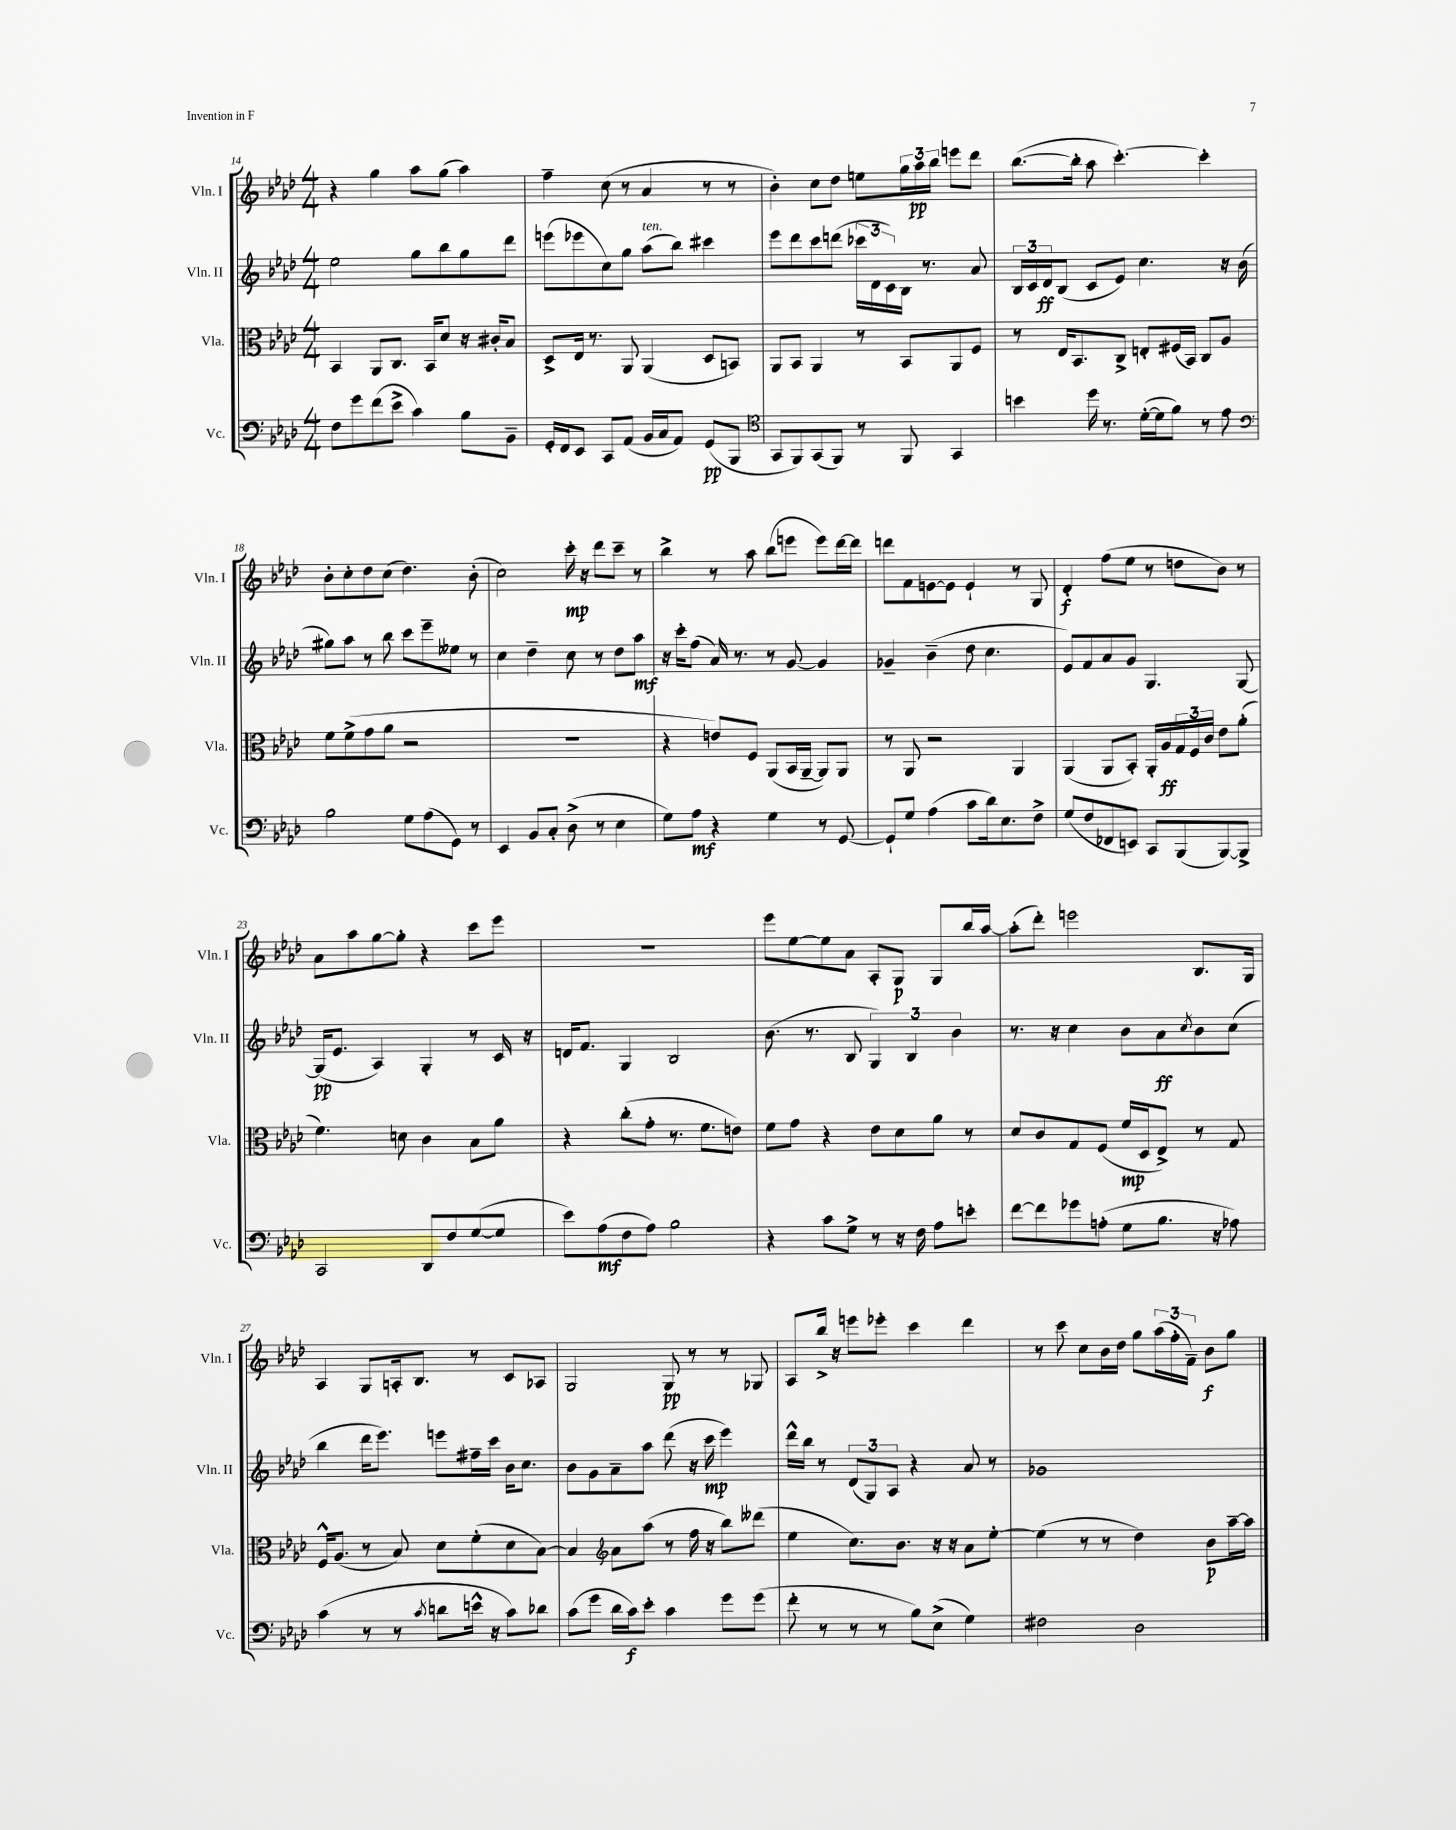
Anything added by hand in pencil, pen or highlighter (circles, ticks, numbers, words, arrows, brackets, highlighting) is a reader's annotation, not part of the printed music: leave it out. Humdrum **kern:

**kern	**kern	**kern	**kern
*staff4	*staff3	*staff2	*staff1
*clefF4	*clefC3	*clefG2	*clefG2
*k[b-e-a-d-]	*k[b-e-a-d-]	*k[b-e-a-d-]	*k[b-e-a-d-]
*M4/4	*M4/4	*M4/4	*M4/4
8F\L	4BB-/	2ee-\	4r
8g\	.	.	.
(8f\	8AA-/L	.	4gg\
8e-^\J	8.C/J	.	.
4c\)	.	8gg\L	8aa-\L
.	16BB-/LK	.	.
.	8d-/J	8bb-\	(8gg\J
8B-\L	16r	8gg\	4aa-\)
.	16c#'/LK	.	.
8BB-~\J	8B-/J	8ddd-\J	.
=	=	=	=
16GG'/LL	8D-^/L	(8eee\L	4ff~\
16FF/J	.	.	.
8EE-/J	16E-/Jk	8eee-\	.
.	8.r	.	.
8CC/L	.	8cc\)	(8cc\
(8AA-/J	8AA-/	8gg\J	8r
16BB-/LL	(4AA-/	(8aa-\L	4a-/
16C/J	.	.	.
8AA-/J)	.	8bb-\J)	.
(8GG/L	8D-/L	4ccc#\	8r
8BBB-/J	8BB/J)	.	8r
=	=	=	=
*clefC4	*	*	*
8GG/L	8AA-/L	8eee-\L	4b-'\)
8FF/)	8BB-/J	8ddd-\	.
(8GG/	4AA-/	8ccc\	8cc\L
8FF/J)	.	(8ddd\J	8dd-\J
8r	8r	24ccc-\LL	8ee\L
.	.	24d-\	.
.	.	24c\)	.
8FF/	8BB-/L	16B-\JJ	24gg\L
.	.	.	24aa-\
.	.	8.r	.
.	.	.	24bb-\JJ
4GG/	8AA-/	.	8eee\L
.	8F/J	8a-/	8ddd-\J
=	=	=	=
4b\	8r	24B-/LL	([8.bb-\L
.	.	24c/	.
.	.	24d-/J	.
.	16E-/LK	(8B-/J	.
.	8.BB-/	.	16bb-'\]Jk
16dd-\	.	8c/L	8aa-\
8.r	.	.	.
.	8C^/J	8e-/J)	[4.ccc'\)
([16d-'\LL	8E'/L	4.cc\	.
16d-\]J	.	.	.
8f\J)	(16F#/L	.	.
.	16BB-/JJ)	.	.
8r	8C/L	.	4ccc'\]
8e-\	8A-/J	16r	.
.	.	(16b-\	.
=	=	=	=
*clefF4	*	*	*
2B-\	8f\L	8gg#\L)	8b-'\L
.	(8f^\	8aa-\J	8cc'\
.	8g\	8r	8dd-\
.	8a-\J	8bb-\	(8cc\J
8G\L	2r	8ccc\L	4.dd-\)
(8A-\	.	8eee-~\	.
8GG\J)	.	8ee--\J	.
8r	.	8r	(8b-'\
=	=	=	=
4EE-/	1r	4cc\	2cc\)
8BB-/L	.	4dd-~\	.
8C'/J	.	.	.
(8D-^\	.	8cc\	16ccc'\
.	.	.	16r
8r	.	8r	8ddd-\L
4E-\	.	8dd-\L	8ccc~\J
.	.	8aa-\J	8r
=	=	=	=
8G\L)	4r	16r	4bb-^\
.	.	16ccc'\LK	.
8A-\J	.	(8ff\J	.
4r	8e/L)	16a-/)	8r
.	.	8.r	.
.	8F/J	.	8aa-\
4G\	(8AA-/L	8r	(8bb-\L
.	16BB-/L	[8g/	8eee\J
.	[16AA-~/JJ	.	.
8r	8AA-/]L)	4g/]	8eee\L)
[8GG/	8AA-/J	.	[16ddd-\L
.	.	.	16ddd-\]JJ
=	=	=	=
8GG`/]L	8r	4g-~/	8ddd\L
8G/J	8AA-/	.	8f\
(4A-\	2r	(4b-~\	[8e\
.	.	.	8e\]J
8c\L	.	8dd-\	4e`/
16d-\k)	.	4.cc\	.
8.E-\	.	.	.
.	4AA-/	.	8r
8F^\J	.	.	8G/
=	=	=	=
(8G/L	(4AA-/	8e-/L)	4d-'/
8F/	.	8f/	.
8FF-/	8AA-/L	8a-/	(8ff\L
8EE/J)	8BB-'/J)	8g/J	8ee-\J
8CC/L	16AA-'/LL	4.G/	8r
.	16A-/	.	.
(8BBB-/	24G/	.	8dd\L
.	24F/	.	.
.	24c/JJ	.	.
[8BBB-/)	8e-\L	.	8b-\J)
8BBB-^/]J	(8a-'\J	[8G/	8r
=	=	=	=
2CC/	4.f\)	(16G/]LK	8a-\L
.	.	8.e-/J	.
.	.	.	8aa-\
.	.	4A-/)	[8gg\
.	8d\	.	8gg'\]J
8DD-/L	4c\	4G'/	4r
8F/	.	.	.
([8G/	8B-\L	8r	8ccc\L
8G/]J	8a-\J	16c/	8eee-\J
.	.	16r	.
=	=	=	=
8e-\L)	4r	16d/LK	1r
.	.	8.f/J	.
(8A-\	.	.	.
8F\	(8cc'\L	4G/	.
8A-\J)	8g'\J	.	.
2B-\	8.r	2B-/	.
.	8.f\L	.	.
.	8e\J)	.	.
=	=	=	=
4r	8f\L	(8.b-\	8eee-\L
.	8g\J	.	[8ee-\
.	.	8.r	.
8c\L	4r	.	8ee-\]
8G^\J	.	8B-/	8a-\J
8r	8e-\L	6G/)	8A-'/L
16r	8d-\	.	8G/J
.	.	6B-/	.
16F\	.	.	.
8A-\L	8a-\J	.	8G/L
.	.	6b-\	.
8e'\J	8r	.	16bb-/L
.	.	.	[16aa-/JJ
=	=	=	=
[8f\L	8d-/L	8.r	(8aa-'\]L
8f\]	8c/	.	8ddd-'\J)
.	.	16r	.
8g-\	8G/	4cc\	2eee\
(8A'\J	(8F/J	.	.
8G\L	16f/LL	8b-\L	.
.	16D-/J	.	.
8.B-\J	8E-^/J)	8a-\	.
.	.	8qcc/	.
.	8r	8b-\	8.B-/L
16r	.	.	.
8A-\)	8G/	(8cc\J	.
.	.	.	16G/Jk
=	=	=	=
(4c\	16F^^/LK	4bb-\	4A-/
.	(8.A-/J	.	.
8r	8r	16ddd-\LK	8G/L
.	.	8.eee-\J)	.
8r	8B-/)	.	16A'/k
.	.	.	8.B-/J
8qc/	.	.	.
8d\L	8d-\L	8eee\L	.
16e^^\Jk	(8f'\	16ff#~\L	8r
16r	.	16ccc\JJ	.
8c\L)	8d-\	16b-\LK	8c/L
.	.	8.cc\J	.
8d-\J	[8B-\J)	.	8A-/J
=	=	=	=
(8c\L	4B-/]	8b-\L	2G/
8g\J	.	8g\	.
*	*clefG2	*	*
16d-\LL	8a-\L	8a-~\	.
16c\J)	.	.	.
8e-'\J	(8aa-\J	8aa-\J	.
4c\	8r	(8ddd-\	8G/
.	16ff\	16r	8r
.	16r	16ccc\	.
8g\L	8bb-\L)	4eee-\)	8r
(8g\J	(8ddd--\J	.	8G-/
=	=	=	=
8f'\	4ee-\	16ddd-^^\LL	8A-/L
.	.	16bb-\JJ	.
8r	.	8r	16bb-^/Jk
.	.	.	16r
8r	8.cc\L)	(12d-/L	8eee\L
.	.	12G/)	.
8r	.	.	8eee-'\J
.	.	12A-/J	.
.	8.b-\J	.	.
8B-\L)	.	4r	4ccc\
(8E-^\J	16r	.	.
.	16r	.	.
4G\)	8a-\L	8a-/	4ddd-\
.	[8ee-'\J	8r	.
=	=	=	=
2F#\	(4ee-\]	1g-	8r
.	.	.	8ccc\
.	8r	.	8cc\L
.	8r	.	16b-\L
.	.	.	16dd-\JJ
2D-\	4dd-\)	.	8gg\L
.	.	.	(24aa-\L
.	.	.	24ff'\
.	.	.	24f~\JJ)
.	8b-\L	.	8b-\L
.	[16aa-~\L	.	8gg\J
.	16aa-\]JJ	.	.
==	==	==	==
*-	*-	*-	*-
